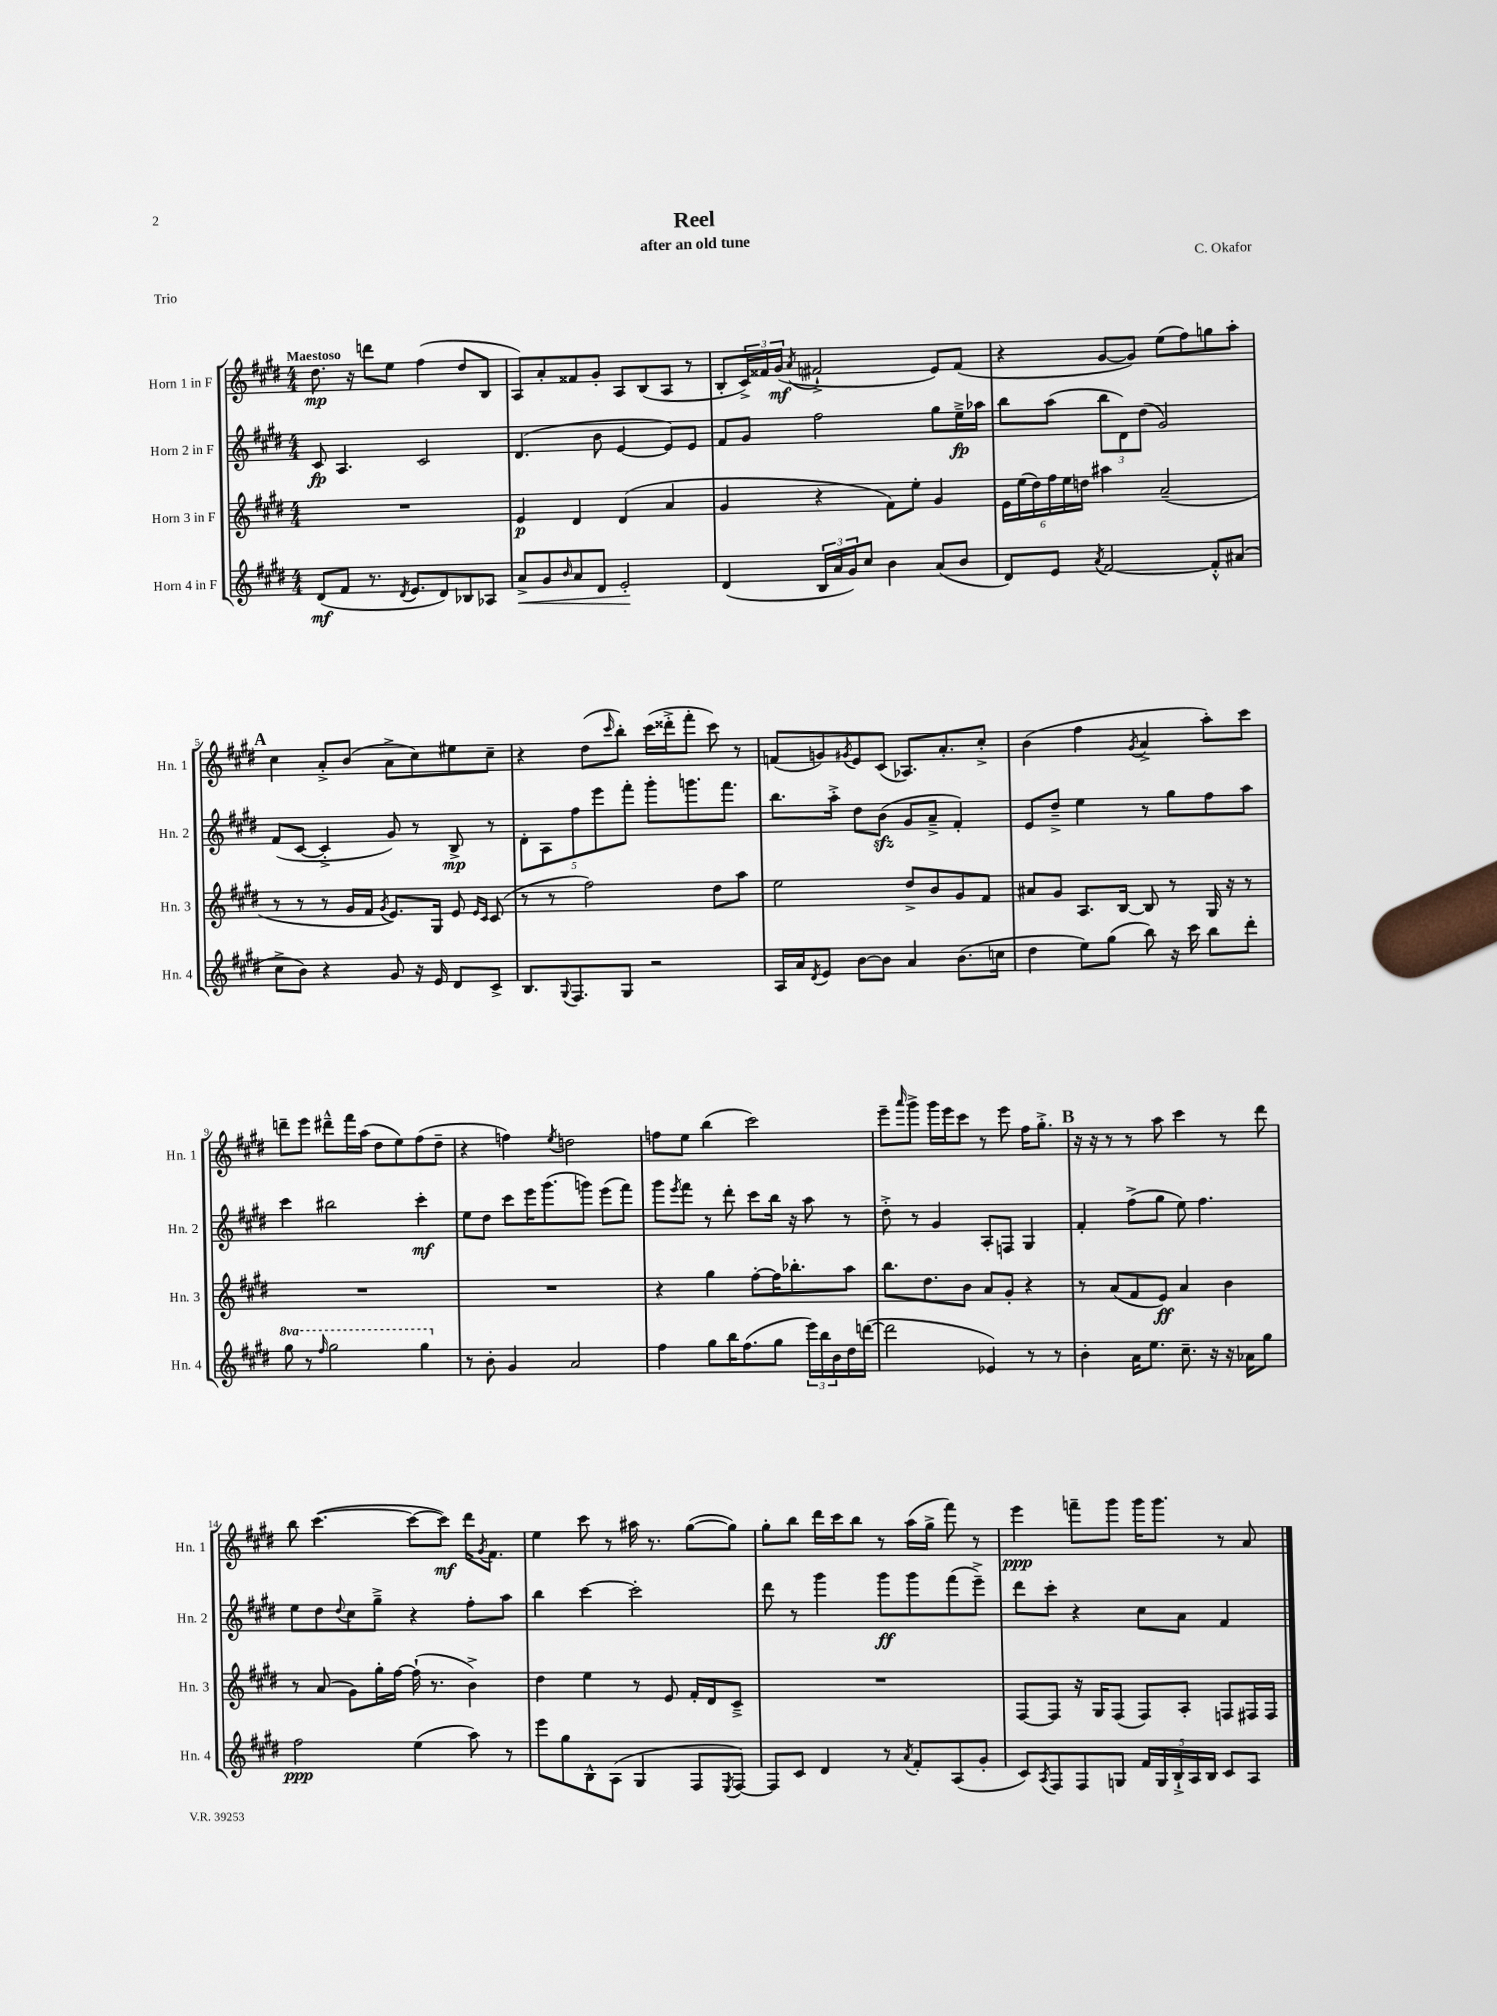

**kern	**dynam	**kern	**dynam	**kern	**dynam	**kern	**dynam
*part4	*part4	*part3	*part3	*part2	*part2	*part1	*part1
*staff4	*staff4	*staff3	*staff3	*staff2	*staff2	*staff1	*staff1
*I"Horn 4 in F	*	*I"Horn 3 in F	*	*I"Horn 2 in F	*	*I"Horn 1 in F	*
*I'Hn. 4	*	*I'Hn. 3	*	*I'Hn. 2	*	*I'Hn. 1	*
*clefG2	*	*clefG2	*	*clefG2	*	*clefG2	*
*k[f#c#g#d#]	*	*k[f#c#g#d#]	*	*k[f#c#g#d#]	*	*k[f#c#g#d#]	*
*M4/4	*	*M4/4	*	*M4/4	*	*M4/4	*
=1	=1	=1	=1	=1	=1	=1	=1
!	!	!	!	!	!	!LO:TX:a:B:t=Maestoso	!
(8d#/L	mf	1r	.	8c#/	fp	8.dd#\	mp
8f#/J	.	.	.	4.A/	.	.	.
.	.	.	.	.	.	16r	.
8.r	.	.	.	.	.	8dddn\L	.
.	.	.	.	.	.	8ee\J	.
8qd#/	.	.	.	.	.	.	.
8.e/L	.	.	.	.	.	.	.
.	.	.	.	2c#/	.	(4ff#\	.
8d#/)	.	.	.	.	.	.	.
8B-X/	.	.	.	.	.	8dd#/L	.
8A-X/J	.	.	.	.	.	8B/J	.
=2	=2	=2	=2	=2	=2	=2	=2
!	!LO:HP:b	!	!	!	!	!	!
8a^/L	<	4e/	p	(4.d#/	.	8A/L)	.
8g#/	.	.	.	.	.	8a'/	.
16qqb/	.	.	.	.	.	.	.
8a/	.	4d#/	.	.	.	8f##X/	.
8d#/J	.	.	.	8b\	.	8g#'/J	.
2e'/	.	(4d#/	.	[4e/	.	8A/L	.
.	.	.	.	.	.	(8B/	.
.	.	4a/	.	8e/L])	.	8A/J	.
.	.	.	.	8e/J	.	8r	.
.	[	.	.	.	.	.	.
=3	=3	=3	=3	=3	=3	=3	=3
(4d#/	.	4g#/	.	8f#/L	.	8B'/L	.
.	.	.	.	8g#/J	.	24c#^/L)	.
.	.	.	.	.	.	24f##X/	.
.	.	.	.	.	.	(24g#/JJ	mf
.	.	.	.	.	.	8qa/	.
24B/LL	.	4r	.	2ff#\	.	2f#X`^/	.
24a/	.	.	.	.	.	.	.
24g#/J)	.	.	.	.	.	.	.
8cc#/J	.	.	.	.	.	.	.
4b\	.	8f#\L)	.	.	.	.	.
.	.	8ee'\J	.	.	.	.	.
(8a/L	.	4g#/	.	8gg#\L	.	8e/L)	.
8b/J	.	.	.	16ee~^\L	fp	(8f#/J	.
.	.	.	.	16aa-X\JJ	.	.	.
=4	=4	=4	=4	=4	=4	=4	=4
8d#/L)	.	24e\LL	.	8bb\L	.	4r	.
.	.	(24ee\	.	.	.	.	.
.	.	24dd#\)	.	.	.	.	.
8e/J	.	24ff#\	.	(8aa\J	.	.	.
.	.	24ee\	.	.	.	.	.
.	.	24ddn\JJ	.	.	.	.	.
8qa/	.	.	.	.	.	.	.
[2f#/	.	4aa#X\	.	12bb\L	.	[8g#/L	.
.	.	.	.	12d#\)	.	.	.
.	.	.	.	.	.	8g#/J])	.
.	.	.	.	(12dd#\J	.	.	.
.	.	(2a~/	.	2g#/)	.	(8ee\L	.
.	.	.	.	.	.	8ff#\)	.
8f#'^^/L]	.	.	.	.	.	8ggn\	.
(8a#X/J	.	.	.	.	.	8aa'\J	.
!!LO:LB:g=z
!!LO:REH:place=s1:t=A
=5	=5	=5	=5	=5	=5	=5	=5
8cc#^\L	.	8r	.	(8f#/L	.	4cc#\	.
8b\J)	.	8r	.	[8c#/J	.	.	.
4r	.	8r	.	4c#'^/]	.	8a'^/L	.
.	.	16g#/LL	.	.	.	(8b/J	.
.	.	16f#/JJ	.	.	.	.	.
.	.	8qg#/	.	.	.	.	.
8g#/	.	8.e/L)	.	8g#/)	.	8a^\L	.
16r	.	.	.	8r	.	8cc#\)	.
16e/	.	16G#/Jk	.	.	.	.	.
8d#/L	.	8e/	.	8B^/	mp	8ee#X\	.
.	.	16qqe/LL	.	.	.	.	.
.	.	16qqc#/JJ	.	.	.	.	.
8c#^/J	.	(8c#/	.	8r	.	8cc#~\J	.
=6	=6	=6	=6	=6	=6	=6	=6
8.B/L	.	8r	.	10d#'\L	.	4r	.
.	.	.	.	10A\	.	.	.
.	.	8r	.	.	.	.	.
8qqG#/	.	.	.	.	.	.	.
8.F#/	.	.	.	.	.	.	.
.	.	.	.	10ff#\	.	.	.
.	.	2ff#\)	.	.	.	(8dd#\L	.
.	.	.	.	10eee\	.	.	.
.	.	.	.	.	.	16qqccc#/	.
8G#/J	.	.	.	.	.	8bb'\J)	.
.	.	.	.	10fff#'\J	.	.	.
2r	.	.	.	8ggg#'\L	.	(16ccc#\LL	.
.	.	.	.	.	.	16ddd##X'^\J	.
.	.	.	.	8.gggn\	.	8fff#'\J	.
.	.	8dd#\L	.	.	.	8ccc#\)	.
.	.	.	.	8.fff#\J	.	.	.
.	.	8aa\J	.	.	.	8r	.
=7	=7	=7	=7	=7	=7	=7	=7
16A/LL	.	2ee\	.	8.bb\L	.	(8fn/L	.
16a/J	.	.	.	.	.	.	.
8qd#/	.	.	.	.	.	.	.
8e/J	.	.	.	.	.	8gn/)	.
.	.	.	.	16aa'^\Jk	.	.	.
.	.	.	.	.	.	8qg#X/	.
[8b\L	.	.	.	8dd#\L	.	8e/	.
8b\J]	.	.	.	(8bzz\J	.	(8c#/J	.
4a/	.	8dd#^/L	.	8g#/L	.	8.A-X/L)	.
.	.	8b/	.	8a~^/J	.	.	.
.	.	.	.	.	.	8.a'/	.
(8.b\L	.	8g#/	.	4f#'/)	.	.	.
.	.	8f#/J	.	.	.	8cc#'^/J	.
16ccn\Jk	.	.	.	.	.	.	.
=8	=8	=8	=8	=8	=8	=8	=8
4dd#\	.	8a#X/L	.	8e/L	.	(4b\	.
.	.	8g#/J	.	8dd#~^/J	.	.	.
8ee\L)	.	8.A/L	.	4ee\	.	4ff#\	.
(8gg#\J	.	.	.	.	.	.	.
.	.	[16B/Jk	.	.	.	.	.
.	.	.	.	.	.	8qg#/	.
8bb\)	.	8B/]	.	8r	.	4a^/	.
16r	.	8r	.	8gg#\L	.	.	.
16ccc#\	.	.	.	.	.	.	.
8bb\L	.	16G#/	.	8ff#\	.	8aa'\L)	.
.	.	16r	.	.	.	.	.
8ddd#'\J	.	8r	.	8aa\J	.	8ccc#\J	.
!!LO:LB:g=z
=9	=9	=9	=9	=9	=9	=9	=9
*8va	*	*	*	*	*	*	*
8ggg#\	.	1r	.	4ccc#\	.	8dddn~\L	.
8r	.	.	.	.	.	8eee\J	.
16qqfff#/	.	.	.	.	.	.	.
2ggg#\	.	.	.	2bb#X\	.	8ddd#X~^^\L	.
.	.	.	.	.	.	16fff#\L	.
.	.	.	.	.	.	(16aa\JJ	.
.	.	.	.	.	.	8dd#\L	.
.	.	.	.	.	.	8ee\)	.
4ggg#\	.	.	.	4ccc#'\	mf	(8ff#\	.
.	.	.	.	.	.	8dd#~\J	.
=10	=10	=10	=10	=10	=10	=10	=10
*X8va	*	*	*	*	*	*	*
8r	.	1r	.	8ee\L	.	4r	.
8b'\	.	.	.	8dd#\J	.	.	.
4g#/	.	.	.	8ccc#\L	.	4ffn\)	.
.	.	.	.	16eee\K	.	.	.
.	.	.	.	(8.ggg#\	.	.	.
.	.	.	.	.	.	8qee/	.
2a/	.	.	.	.	.	2ddn\	.
.	.	.	.	8gggn\J)	.	.	.
.	.	.	.	(8eee\L	.	.	.
.	.	.	.	8fff#\J)	.	.	.
=11	=11	=11	=11	=11	=11	=11	=11
4ff#\	.	4r	.	8ggg#\L	.	8ffn\L	.
.	.	.	.	8qeee/	.	.	.
.	.	.	.	8fff#\J	.	8ee\J	.
8gg#\L	.	4gg#\	.	8r	.	(4bb\	.
16bb\K	.	.	.	8ddd#'\	.	.	.
(8.ff#\	.	.	.	.	.	.	.
.	.	[8ff#'\L	.	8ccc#\L	.	2ccc#\)	.
8gg#\J	.	16ff#\K]	.	16bb\Jk	.	.	.
.	.	8.bb-X'\	.	16r	.	.	.
24eee\LL)	.	.	.	8aa\	.	.	.
24bb\	.	.	.	.	.	.	.
24b\	.	.	.	.	.	.	.
16dd#\	.	8aa\J	.	8r	.	.	.
([16dddn\JJ	.	.	.	.	.	.	.
=12	=12	=12	=12	=12	=12	=12	=12
2ddd\]	.	8.bb\L	.	8dd#'^\	.	8eee~\L	.
.	.	.	.	.	.	16qqaaa/	.
.	.	.	.	8r	.	8ggg#^\J	.
.	.	8.dd#\	.	.	.	.	.
.	.	.	.	4g#/	.	16ggg#\LL	.
.	.	.	.	.	.	16eee\J	.
.	.	8b\J	.	.	.	8ccc#\J	.
4e-X/)	.	8a/L	.	8A'/L	.	8r	.
.	.	8g#'/J	.	8Fn/J	.	8eee\	.
8r	.	4r	.	4G#/	.	16ff#\KL	.
.	.	.	.	.	.	8.gg#'^\J	.
8r	.	.	.	.	.	.	.
!!LO:REH:place=s1:t=B
=13	=13	=13	=13	=13	=13	=13	=13
4b'\	.	8r	.	4f#'/	.	16r	.
.	.	.	.	.	.	16r	.
.	.	(8a/L	.	.	.	8r	.
16a\KL	.	8f#/	.	(8ff#^\L	.	8r	.
8.ee\J	.	.	.	.	.	.	.
.	.	8e/J)	ff	8gg#\J	.	8aa\	.
8.cc#~\	.	4a/	.	8ee\)	.	4ccc#\	.
.	.	.	.	4.ff#\	.	.	.
16r	.	.	.	.	.	.	.
16r	.	4b\	.	.	.	8r	.
16a-X\KL	.	.	.	.	.	.	.
8gg#\J	.	.	.	.	.	8ddd#\	.
!!LO:LB:g=z
=14	=14	=14	=14	=14	=14	=14	=14
2ff#\	ppp	8r	.	8ee\L	.	8bb\	.
.	.	(8a/	.	8dd#\	.	([4.ccc#\	.
.	.	.	.	8qqdd#/	.	.	.
.	.	8g#\L)	.	8cc#\	.	.	.
.	.	16gg#'\L	.	8gg#~^\J	.	.	.
.	.	[16ff#\JJ	.	.	.	.	.
(4ee\	.	(16ff#`\]	.	4r	.	8ccc#\L_	.
.	.	8.r	.	.	.	.	.
.	.	.	.	.	.	8ccc#\J])	mf
8aa\)	.	4b^\)	.	8ff#'\L	.	16ddd#\KL	.
.	.	.	.	.	.	8qg#/	.
.	.	.	.	.	.	8.f#\J	.
8r	.	.	.	8aa\J	.	.	.
=15	=15	=15	=15	=15	=15	=15	=15
8eee\L	.	4dd#\	.	4bb\	.	4ee\	.
8gg#\	.	.	.	.	.	.	.
8B^^\	.	4ee\	.	[4ccc#\	.	8ccc#\	.
(8A\J	.	.	.	.	.	8r	.
4G#/	.	8r	.	2ccc#'\]	.	16aa#X\	.
.	.	.	.	.	.	8.r	.
.	.	8e/	.	.	.	.	.
8F#/L	.	16f#'/LL	.	.	.	([8gg#\L	.
.	.	16d#/J	.	.	.	.	.
8qE/	.	.	.	.	.	.	.
[8F#/J)	.	8c#~^/J	.	.	.	8gg#\J])	.
=16	=16	=16	=16	=16	=16	=16	=16
8F#/L]	.	1r	.	8ddd#\	.	8gg#'\L	.
8c#/J	.	.	.	8r	.	8bb\J	.
4d#/	.	.	.	4ggg#\	.	16ddd#\LL	.
.	.	.	.	.	.	16ccc#\J	.
.	.	.	.	.	.	8bb\J	.
8r	.	.	.	8ggg#\L	ff	8r	.
8qa/	.	.	.	.	.	.	.
8f#'/L	.	.	.	8ggg#\	.	(16aa\LL	.
.	.	.	.	.	.	16gg#^\JJ	.
(8A/	.	.	.	(8fff#\	.	8fff#\)	.
8g#'/J	.	.	.	8eee~^\J)	.	8r	.
=17	=17	=17	=17	=17	=17	=17	=17
8c#/L)	.	[8F#/L	.	8ddd#\L	.	4eee\	ppp
8qA/	.	.	.	.	.	.	.
8F#/	.	8F#/J]	.	8ccc#'\J	.	.	.
8F#/	.	16r	.	4r	.	8fffn~\L	.
.	.	16G#/KL	.	.	.	.	.
8Gn/J	.	(8F#/J	.	.	.	8ggg#\J	.
20f#/LL	.	8F#/L)	.	8cc#\L	.	16ggg#\KL	.
20G/	.	.	.	.	.	.	.
.	.	.	.	.	.	8.ggg#\J	.
20B`^/	.	.	.	.	.	.	.
.	.	8A'/J	.	8a\J	.	.	.
20A/	.	.	.	.	.	.	.
20B/JJ	.	.	.	.	.	.	.
8c#/L	.	8Fn/L	.	4f#/	.	8r	.
8A/J	.	16F#X/L	.	.	.	8a/	.
.	.	16F#/JJ	.	.	.	.	.
==	==	==	==	==	==	==	==
*-	*-	*-	*-	*-	*-	*-	*-
